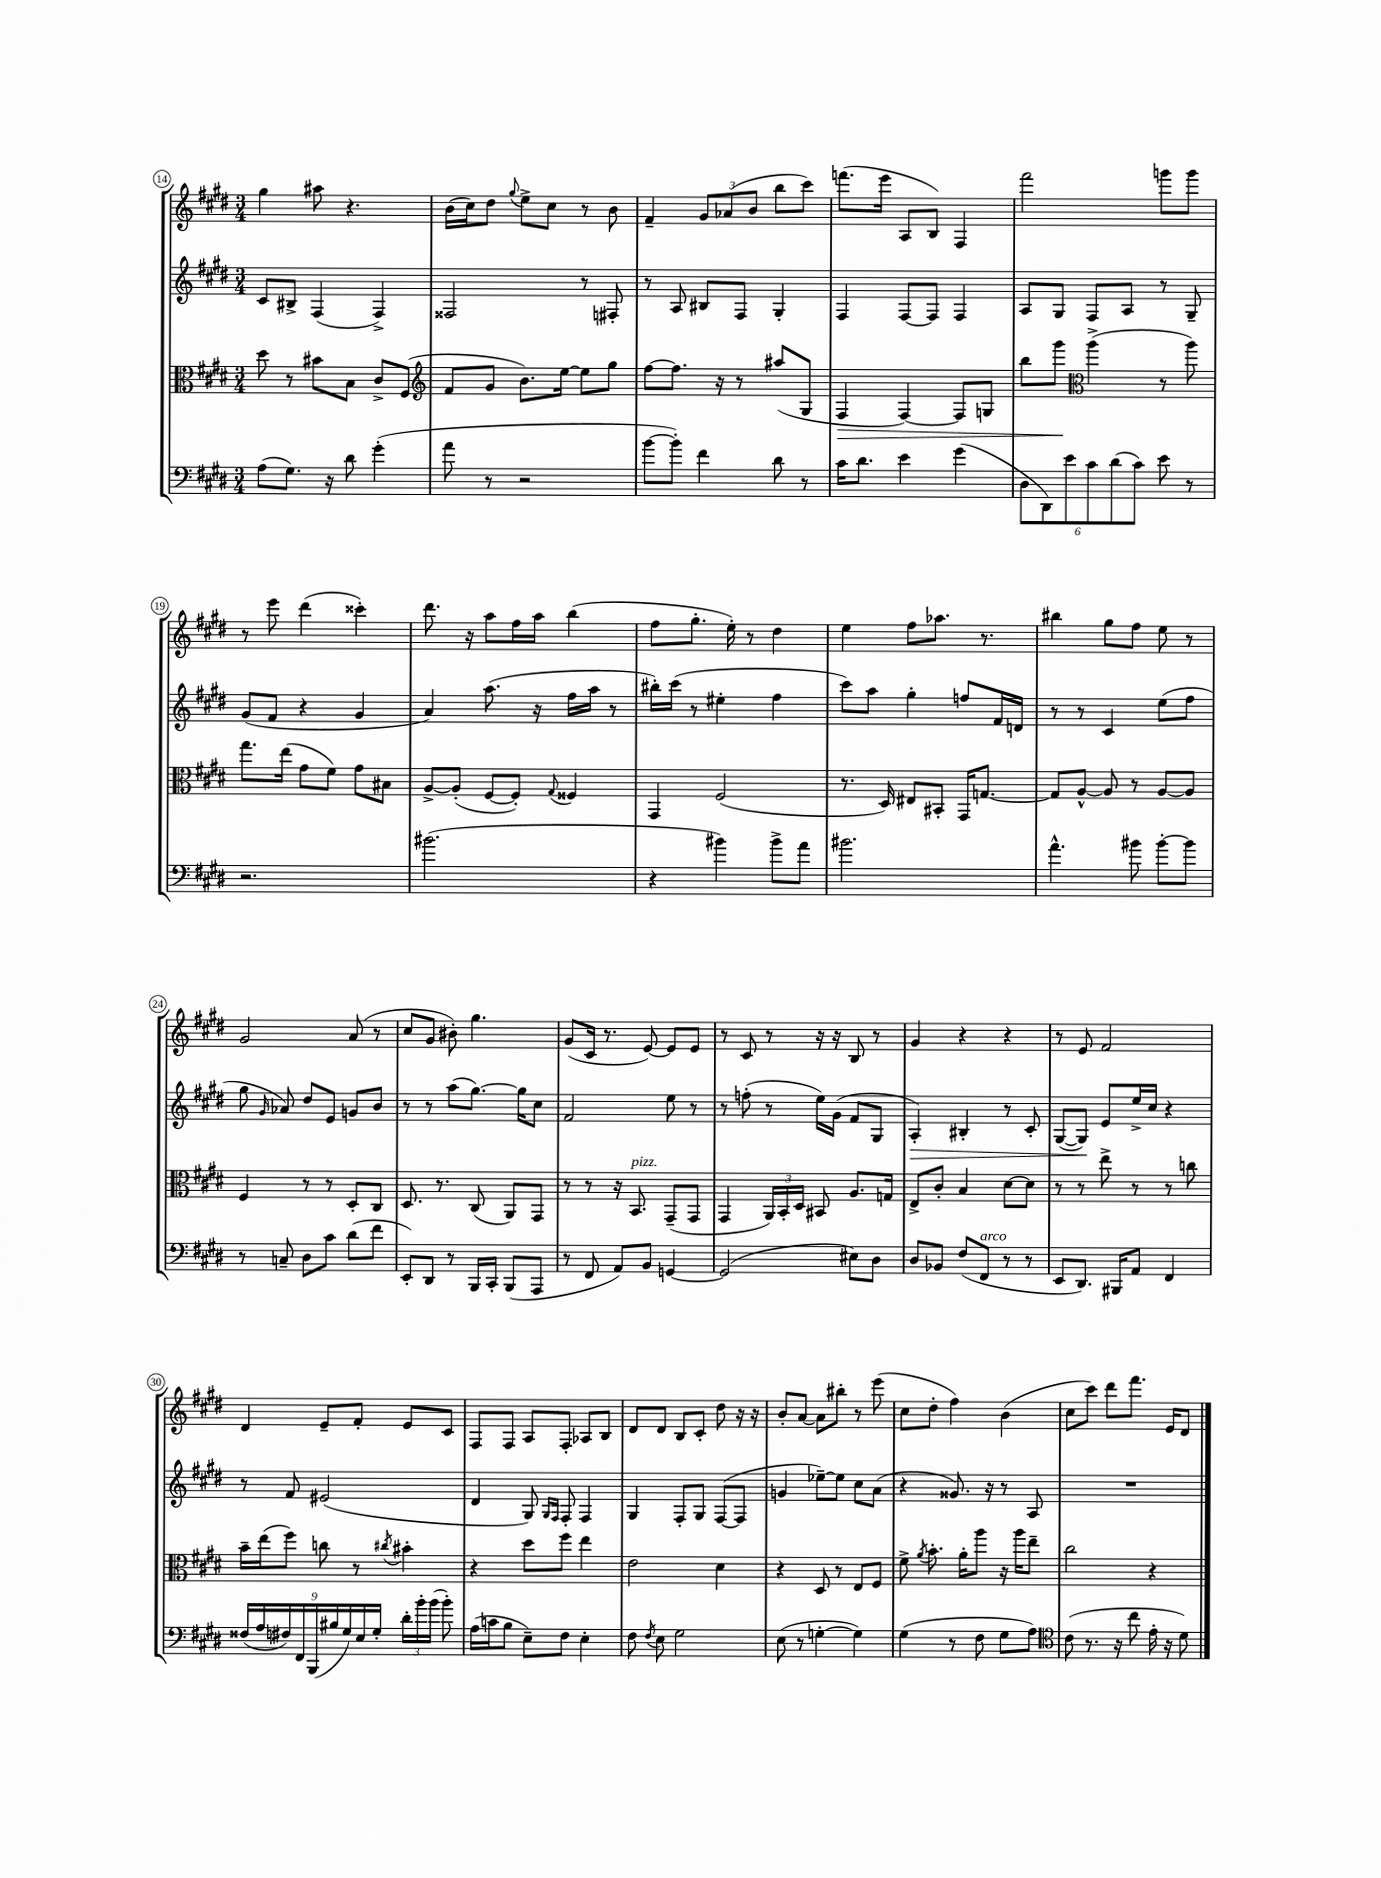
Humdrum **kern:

**kern	**kern	**kern	**kern
*staff4	*staff3	*staff2	*staff1
*clefF4	*clefC3	*clefG2	*clefG2
*k[f#c#g#d#]	*k[f#c#g#d#]	*k[f#c#g#d#]	*k[f#c#g#d#]
*M3/4	*M3/4	*M3/4	*M3/4
(8A	8dd#	8c#	4gg#
8.G#)	8r	8B#^	.
.	8b#	(4F#	8aa#
16r	.	.	.
8d#	8B	.	4.r
(4g#'	8c#^	4F#^)	.
.	(8F#	.	.
=	=	=	=
*	*clefG2	*	*
8a	8f#	2F##	(16b
.	.	.	16cc#)
8r	8g#	.	8dd#
.	.	.	8qqgg#
2r	8.b)	.	8ee^
.	.	.	8cc#
.	[16ee	.	.
.	8ee]	8r	8r
.	8gg#	8F#'	8b
=	=	=	=
[8b	[8ff#	8r	4f#~
8b'])	8.ff#]	8A	.
4f#	.	8B#	12g#
.	16r	.	.
.	.	.	(12a-
.	8r	8F#	.
.	.	.	12b
8d#	(8aa#	4G#'	8bb
8r	8G#	.	8ccc#)
=	=	=	=
16c#	4F#	4F#	(8.fff
8.d#	.	.	.
.	.	.	16eee
4e	[4F#)	[8F#	8A
.	.	8F#]	8B)
(4g#	8F#]	4F#	4F#
.	8G	.	.
=	=	=	=
12D#	8bb	8A	2fff#
12DD#)	.	.	.
.	8ggg#	8G#	.
12e	.	.	.
*	*clefC3	*	*
12c#	(4aa^	8F#	.
(12d#	.	.	.
.	.	8A	.
12c#)	.	.	.
8e	8r	8r	8ggg
8r	8aa)	8G#~	8ggg
=	=	=	=
2.r	8.gg#	(8g#	8r
.	.	8f#	8eee
.	(16ee	.	.
.	8g#	4r	(4ddd#
.	8f#)	.	.
.	8g#	4g#	4ccc##')
.	8B#	.	.
=	=	=	=
(2.b#	[8A^	4a)	8.ddd#
.	(8A']	.	.
.	.	.	16r
.	[8F#	(8.aa	8aa
.	8F#'])	.	16ff#
.	.	16r	16aa
.	8qqG#	.	.
.	4F##	16ff#	(4bb
.	.	16aa	.
.	.	8r	.
=	=	=	=
4r	4GG#	16bb#')	8ff#
.	.	(16ccc#	.
.	.	8r	8.gg#'
4b#)	(2F#	4ee#'	.
.	.	.	16ee')
.	.	.	8r
8b#^	.	4ff#	4dd#
8a	.	.	.
=	=	=	=
2.b#	8.r	8ccc#)	4ee
.	.	8aa	.
.	16D#)	.	.
.	8E#	4gg#'	8ff#
.	8BB#'	.	8.aa-
.	16GG#	8ff	.
.	[8.G	.	8.r
.	.	16f#	.
.	.	16d	.
=	=	=	=
4.a^^	8G]	8r	4bb#
.	[8A^^	8r	.
.	8A]	4c#	8gg#
8b#	8r	.	8ff#
[8b#'	[8A	(8ee	8ee
8b#]	8A]	8ff#	8r
=	=	=	=
8r	4F#	8gg#	2g#
.	.	16qqg#	.
8C~	.	8a-)	.
8D#	8r	8dd#	.
8c#	8r	8e	.
(8d#	8D#'	8g	(8a
8f#	8C#	8b	8r
=	=	=	=
8EE')	8.D#	8r	8cc#
8DD#	.	8r	8g#
.	8.r	.	.
8r	.	(8aa	8b#')
16BBB	(8C#	[8.gg#)	4.gg#
16CC#'	.	.	.
(8BBB	8AA)	.	.
.	.	16gg#]	.
8AAA	8GG#	8cc#	.
=	=	=	=
8r	8r	2f#	(8g#
8FF#	8r	.	16c#
.	.	.	8.r
8AA)	16r	.	.
.	8.BB	.	.
8BB	.	.	[8e)
[4GG	(8GG#~	8ee	8e]
.	8GG#	8r	8e
=	=	=	=
(2GG]	4GG#	8r	8r
.	.	(8ff'	8c#
.	24AA)	8r	8r
.	24BB'	.	.
.	24D#	.	.
.	8BB#	16ee)	16r
.	.	(16g#	16r
8E#)	8.A	8f#	8B
8D#	.	8G#	8r
.	16G	.	.
=	=	=	=
8D#	8E^	4A')	4g#
8BB-	8c#'	.	.
(8F#	4B	4B#'	4r
8FF#	.	.	.
8r	[8d#	8r	4r
8r	8d#]	8c#'	.
=	=	=	=
8EE	8r	([8G#	8r
8.DD#)	8r	8G#])	8e
.	8ee^	8e	2f#
16BBB#	.	.	.
8AA	8r	16ee^	.
.	.	16cc#	.
4FF#	8r	4r	.
.	8cc	.	.
=	=	=	=
(18F##	16b~	8r	4d#
18A	.	.	.
.	(16ee	.	.
18F#)	.	.	.
.	8ff#)	8f#	.
18FF#	.	.	.
(18BBB	.	.	.
.	8cc	(2e#	8e~
18B#	.	.	.
18G#)	.	.	.
.	8r	.	8f#'
18E	.	.	.
18G#'	.	.	.
.	8qcc#	.	.
24d#'	4b#'	.	8e
24b'	.	.	.
(24b	.	.	.
8b')	.	.	8c#
=	=	=	=
(16A	4r	4d#	8F#
16c	.	.	.
8B	.	.	8F#
8E~)	8dd#	8G#)	8A
.	.	16qqG#	.
.	.	16qqF#	.
8F#	8ff#	8F#'	8F#'
4E'	4ee	4F#	8A-
.	.	.	8B
=	=	=	=
8F#	2e	4G#	8d#
8qF#	.	.	.
8E	.	.	8d#
2G#	.	8F#'	8B
.	.	8G#	8c#'
.	4d#	([8F#	8dd#
.	.	8F#]	16r
.	.	.	16r
=	=	=	=
(8E	4r	4g	8b'
8r	.	.	[8a
[4G'	8D#	[8ee-~)	8a]
.	8r	8ee-]	8bb#'
4G])	8E	8cc#	8r
.	8F#	(8a	(8eee
=	=	=	=
(4G#	8f#^	4r	8cc#
.	8qa	.	.
.	8.b'	.	8dd#'
8r	.	8.g##)	4ff#)
.	16a'	.	.
8F#	8aa	.	.
.	.	16r	.
8G#	16r	8r	(4b
.	16aa	.	.
8A)	8ee~	8A	.
=	=	=	=
*clefC4	*	*	*
(8c#	2cc#	2.r	8cc#
8.r	.	.	8ccc#)
.	.	.	8ddd#
16r	.	.	.
8cc#	.	.	8.fff#
16e'	4r	.	.
16r	.	.	16e
8d#)	.	.	8d#
==	==	==	==
*-	*-	*-	*-
